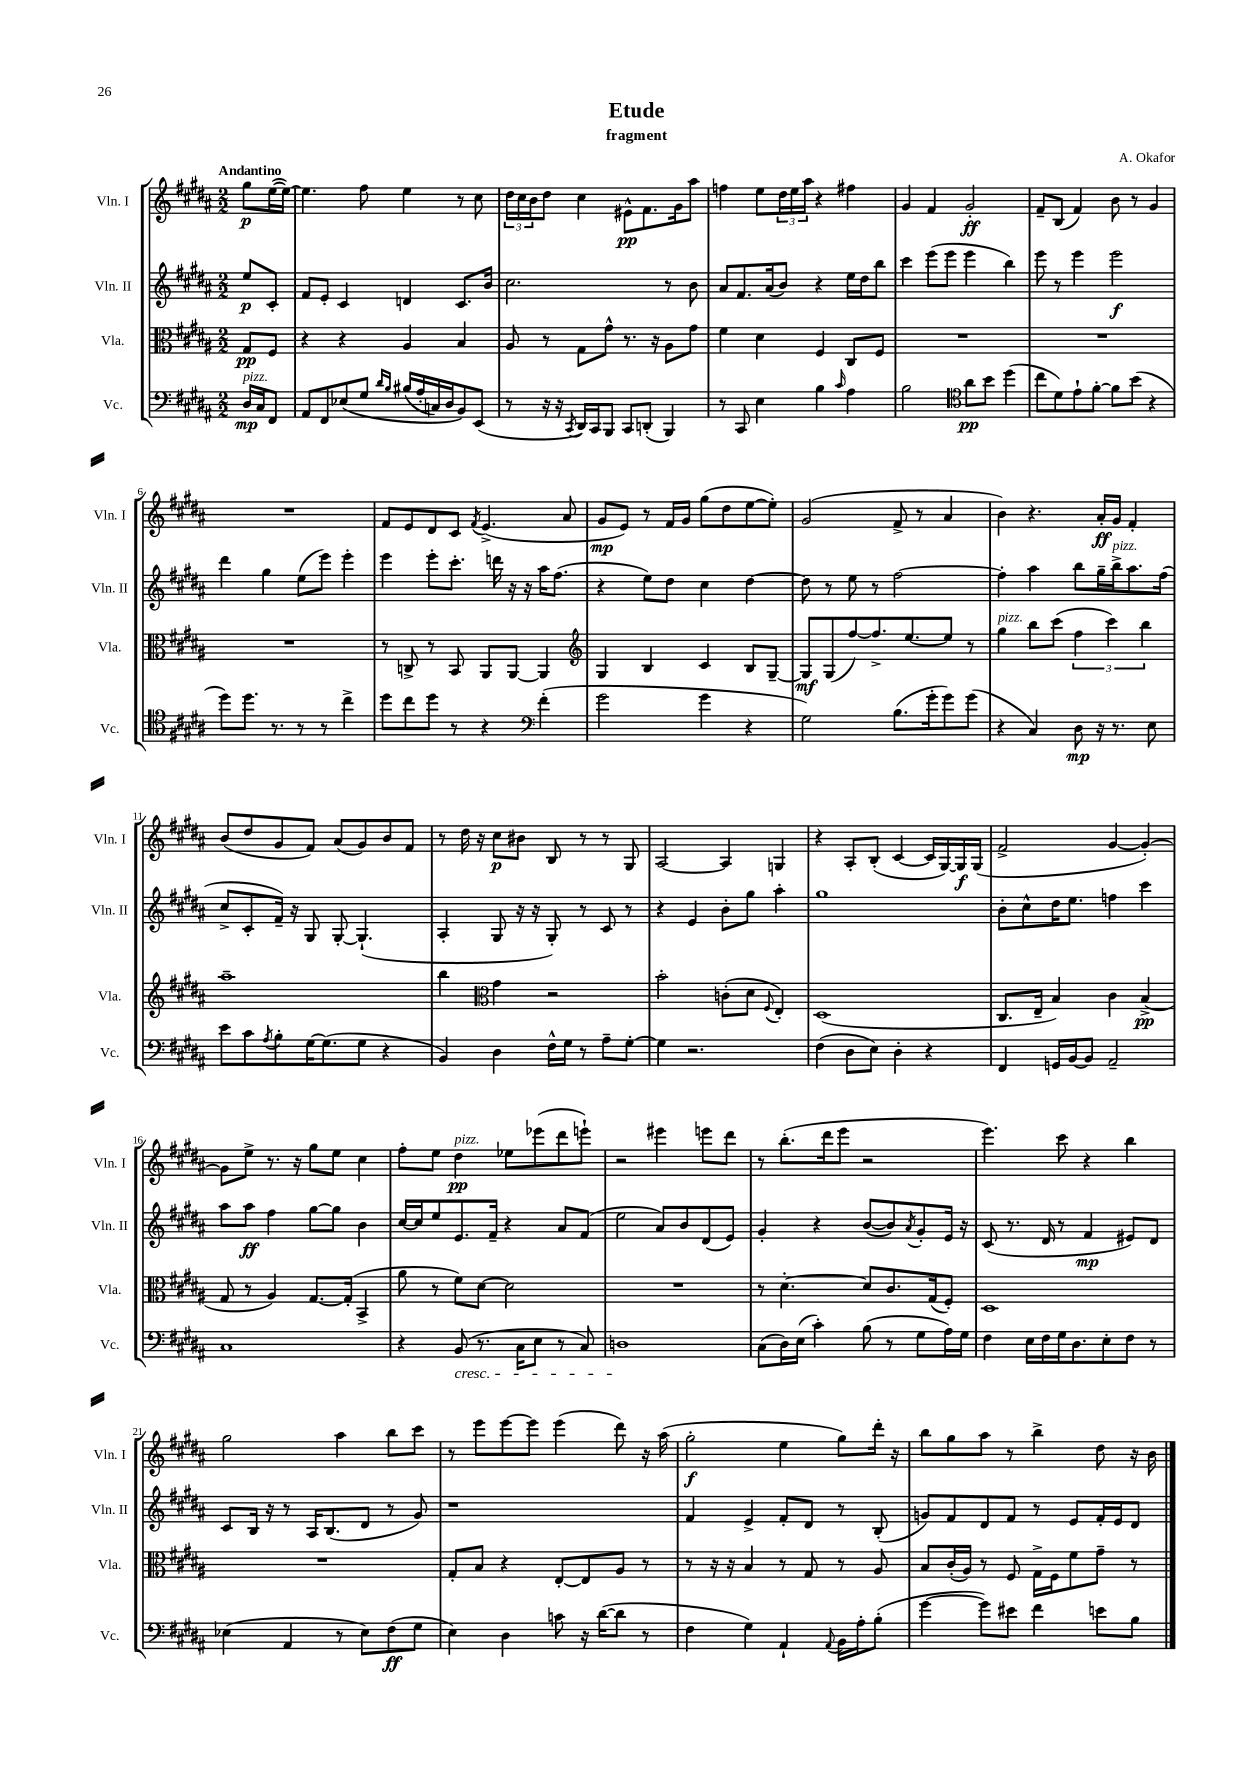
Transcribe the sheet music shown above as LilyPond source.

\header { title = "Etude" composer = "A. Okafor" subtitle = "fragment" }
<<
\new StaffGroup <<
\new Staff = "s0" \with { instrumentName = "Vln. I" shortInstrumentName = "Vln. I" } {
    \clef treble \key b \major \numericTimeSignature \time 2/2 \partial 4 \tempo "Andantino"
    gis''8\p e''16~( e''16~) |
    e''4. fis''8 e''4 r8 cis''8 |
    \tuplet 3/2 { dis''16 cis''16 b'16 } dis''8 cis''4 eis'8-^\pp fis'8. gis'16 ais''8 |
    f''4 e''8 \tuplet 3/2 { dis''16 e''16 ais''16 } r4 fis''4 |
    gis'4 fis'4 gis'2-.\ff |
    fis'8-- b8( fis'4) b'8 r8 gis'4 |
    R1 |
    fis'8 e'8 dis'8 cis'8 \acciaccatura { fis'8 } e'4.->( ais'8 |
    gis'8\mp e'8) r8 fis'16 gis'16 gis''8( dis''8 e''8~ e''8-.) |
    gis'2( fis'8-> r8 ais'4 |
    b'4) r4. ais'16-.\ff gis'16 fis'4-. |
    b'8( dis''8 gis'8 fis'8) ais'8( gis'8) b'8 fis'8 |
    r8 dis''16 r16 cis''8\p bis'8 b8 r8 r8 gis8 |
    ais2~ ais4 g4 |
    r4 ais8-. b8-.( cis'4~ cis'16 gis16~) gis16\f gis16( |
    fis'2-> gis'4~ gis'4~-.) |
    gis'8 e''8-> r8. r16 gis''8 e''8 cis''4 |
    fis''8-. e''8 dis''4\pp^\markup { \italic "pizz." } ees''8 ees'''8( dis'''8 e'''8-!) |
    r2 eis'''4 e'''8 dis'''8 |
    r8 b''8.-.( dis'''16 e'''8 r2 |
    e'''4.) cis'''8 r4 b''4 |
    gis''2 ais''4 b''8 cis'''8 |
    r8 e'''8 e'''8~ e'''8 e'''4( dis'''8) r16 ais''16( |
    gis''2-.\f e''4 gis''8) dis'''16-. r16 |
    b''8 gis''8 ais''8 r8 b''4-> dis''8 r16 b'16 \bar "|." |
}
\new Staff = "s1" \with { instrumentName = "Vln. II" shortInstrumentName = "Vln. II" } {
    \clef treble \key b \major \numericTimeSignature \time 2/2 \partial 4
    e''8\p cis'8-. |
    fis'8 e'8-. cis'4 d'4 cis'8. b'16 |
    cis''2. r8 b'8 |
    ais'8 fis'8. ais'16( b'8) r4 e''16 dis''16 b''8 |
    cis'''4 e'''8( e'''8 e'''4 b''4) |
    e'''8 r8 e'''4 e'''2\f |
    dis'''4 gis''4 e''8( e'''8) e'''4-. |
    e'''4 e'''8-. cis'''8.-. d'''16 r16 r16 ais''16 fis''8.( |
    r4 e''8) dis''8 cis''4 dis''4~ |
    dis''8 r8 e''8 r8 fis''2~ |
    fis''4-. ais''4 b''8 gis''16-- b''16->^\markup { \italic "pizz." } ais''8. fis''16( |
    cis''8-> cis'8-. fis'16--) r16 gis8 gis8~-. gis4.-!( |
    ais4-. gis8 r16 r16 gis8-.) r8 cis'8 r8 |
    r4 e'4 b'8-. gis''8 ais''4-. |
    gis''1 |
    b'8-. cis''8-^ dis''16 e''8. f''4 cis'''4 |
    ais''8 ais''8\ff fis''4 gis''8~ gis''8 b'4 |
    cis''16~ cis''16 e''8 e'8. fis'16-- r4 ais'8 fis'8( |
    e''2 ais'8) b'8 dis'8( e'8) |
    gis'4-. r4 b'8~( b'8) \acciaccatura { ais'8 } gis'8-. e'16 r16 |
    cis'8( r8. dis'16 r8 fis'4\mp eis'8) dis'8 |
    cis'8 b16 r16 r8 ais16 b8.( dis'8 r8 gis'8) |
    r1 |
    fis'4 e'4-> fis'8-. dis'8 r8 b8-.( |
    g'8) fis'8 dis'8 fis'8 r8 e'8 fis'16-. e'16 dis'8 \bar "|." |
}
\new Staff = "s2" \with { instrumentName = "Vla." shortInstrumentName = "Vla." } {
    \clef alto \key b \major \numericTimeSignature \time 2/2 \partial 4
    gis8\pp fis8 |
    r4 r4 ais4 b4 |
    ais8 r8 gis8 gis'8-^ r8. r16 ais8 gis'8 |
    fis'4 dis'4 fis4 cis8 fis8 |
    R1 |
    R1 |
    R1 |
    r8 c8-> r8 b,8 ais,8 ais,8~ ais,4 |
    \clef treble gis4 b4 cis'4 b8 gis8~-- |
    gis8\mf gis8( fis''8~) fis''8.-> e''8.~ e''8 r8 |
    gis''4^\markup { \italic "pizz." } b''8 cis'''8( \tuplet 3/2 { fis''4 cis'''4) b''4 } |
    ais''1-- |
    b''4 \clef alto gis'4 r2 |
    b'2-. c'8-.( dis'8 \appoggiatura { fis8 } e4-.) |
    dis1( |
    cis8. e16-- b4) cis'4 b4->\pp( |
    gis8 r8 ais4) gis8.~ gis16-.( b,4-> |
    ais'8 r8 fis'8) dis'8~ dis'2 |
    R1 |
    r8 dis'4.~-. dis'8 cis'8. gis16( fis8-.) |
    dis1 |
    R1 |
    gis8-. b8 r4 e8~-. e8 ais8 r8 |
    r8 r16 r16 b4 r8 gis8 r8 ais8 |
    b8 cis'16-.( ais16) r8 fis8 gis16-> fis16 fis'8 gis'8-- r8 \bar "|." |
}
\new Staff = "s3" \with { instrumentName = "Vc." shortInstrumentName = "Vc." } {
    \clef bass \key b \major \numericTimeSignature \time 2/2 \partial 4
    dis16\mp^\markup { \italic "pizz." } cis16 fis,8 |
    ais,8 fis,8 ees8\( gis8 \grace { dis'16 b16 } bis16( ais16-. c16) dis16 b,8\) e,8( |
    r8 r16 r16 \acciaccatura { cis,8 } dis,16) cis,16 b,,8 cis,8 d,8-.( b,,4) |
    r8 cis,8 e4 b4 \grace { cis'16 } ais4 |
    b2 \clef tenor ais'8\pp b'8 dis''4( |
    cis''8 dis'8) e'8-! fis'8~-. fis'8 b'8( r4 |
    dis''8) dis''8. r8. r8 r8 cis''4-> |
    dis''8 cis''8 dis''8 r8 r4 \clef bass fis'4-.( |
    gis'2 gis'4 r4 |
    gis2) b8.( gis'16-. gis'8) gis'8( |
    r4 cis4) dis8\mp r16 r8. e8 |
    e'8 cis'8 \acciaccatura { ais8 } b8-. gis16~ gis8.( gis8 r4 |
    b,4) dis4 fis16-^ gis16 r8 ais8-- gis8~-. |
    gis4 r2. |
    fis4( dis8 e8) dis4-. r4 |
    fis,4 g,16 b,16~ b,8 ais,2-- |
    cis1 |
    r4 b,8\cresc( r8. cis16 e8 r8 cis8) |
    d1\! |
    cis8( dis16) e16( cis'4-.) b8( r8 gis8 ais16) gis16 |
    fis4 e16 fis16 gis16 dis8. e8-. fis8 r8 |
    ees4( ais,4 r8 ees8) fis8\ff( gis8 |
    e4) dis4 c'8 r16 dis'16~( dis'8 r8 |
    fis4 gis4) ais,4-! \appoggiatura { ais,8 } b,16 ais16-. b8-.( |
    gis'4~ gis'8) eis'8 fis'4 e'8 b8 \bar "|." |
}
>>
>>
